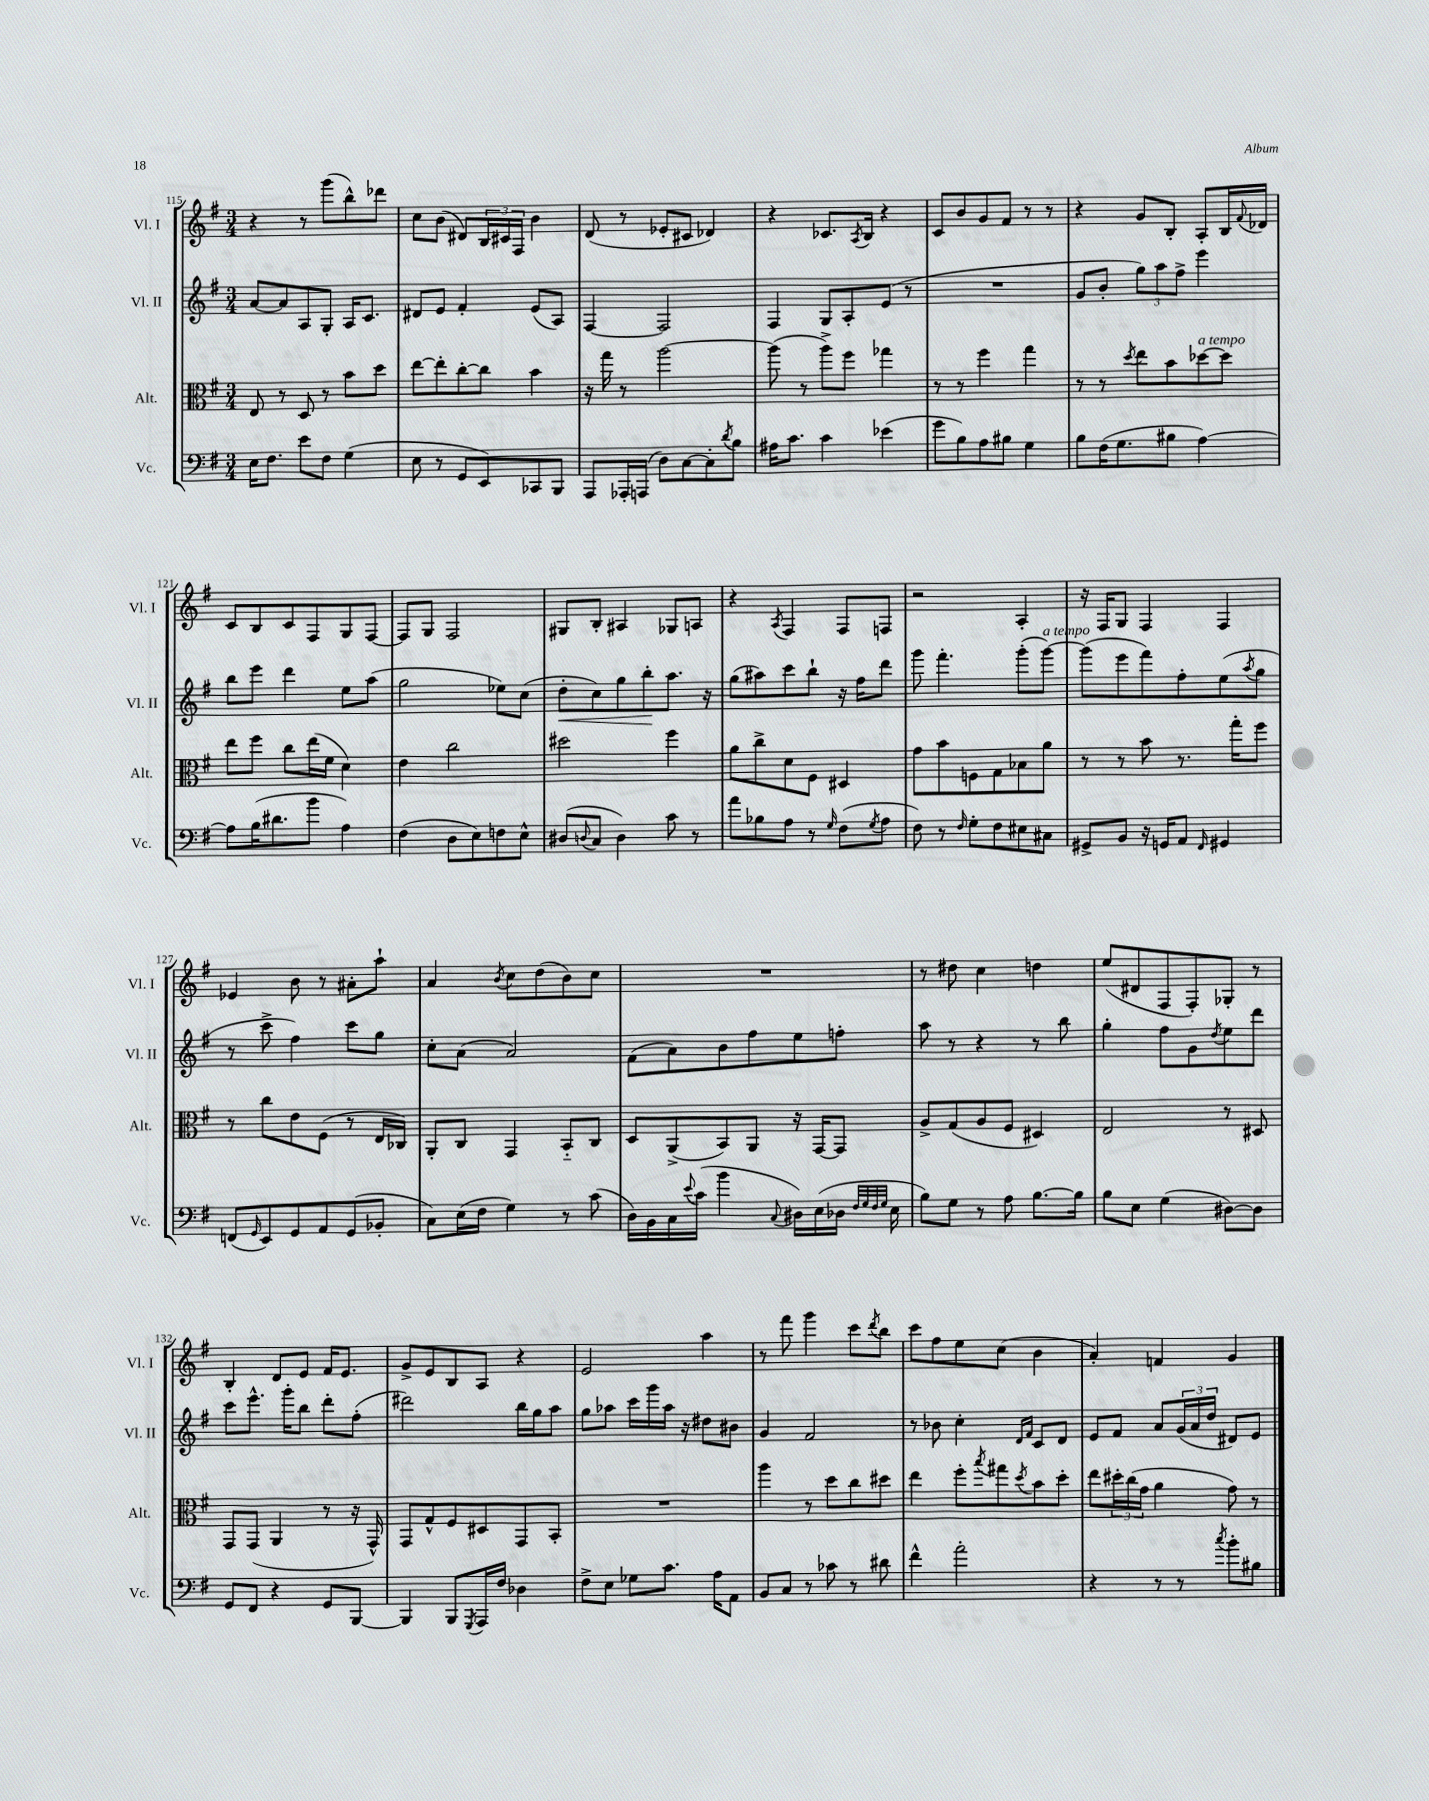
<<
\new StaffGroup <<
\new Staff = "s0" \with { instrumentName = "Vl. I" shortInstrumentName = "Vl. I" } {
    \clef treble \key g \major \numericTimeSignature \time 3/4
    r4 r8 g'''8( b''8-^) des'''8 |
    c''8 b'8( dis'8) \tuplet 3/2 { b16 cis'16 fis16 } b'4 |
    d'8( r8 ees'8-. cis'8 des'4) |
    r4 ces'8. \acciaccatura { a8 } b16 r4 |
    c'8 b'8 g'8 fis'8 r8 r8 |
    r4 g'8 b8-. a8-. b16 \appoggiatura { fis'8 } des'16 |
    c'8 b8 c'8 fis8 g8 fis8~ |
    fis8 g8 fis2 |
    gis8 b8-. ais4 ges8 a8 |
    r4 \acciaccatura { a8 } fis4 fis8 f8 |
    r2 a4-. |
    r16 fis16 g8 fis4 fis4 |
    ees'4 b'8 r8 ais'8-. a''8-! |
    a'4 \acciaccatura { b'8 } c''8 d''8( b'8) c''8 |
    R2. |
    r8 dis''8 c''4 d''4 |
    e''8( dis'8 fis8 fis8-.) ges8-. r8 |
    b4-. d'8 e'8 fis'16 e'8. |
    g'8-> e'8 b8 a8 r4 |
    e'2 a''4 |
    r8 fis'''8 g'''4 c'''8 \acciaccatura { d'''8 } b''8 |
    c'''8 fis''8 e''8 c''8( b'4 |
    a'4-.) f'4 g'4 \bar "|." |
}
\new Staff = "s1" \with { instrumentName = "Vl. II" shortInstrumentName = "Vl. II" } {
    \clef treble \key g \major \numericTimeSignature \time 3/4
    a'8~ a'8 a8 g8-. a16 c'8. |
    dis'8 e'8 fis'4-. e'8( a8) |
    fis4~ fis2 |
    fis4 g8 a8-. e'8( r8 |
    R2. |
    g'8 b'8-. \tuplet 3/2 { g''8) a''8 fis''8-> } e'''4 |
    b''8 e'''8 d'''4 e''8 a''8( |
    g''2 ees''8) c''8( |
    d''8-.\< c''8) g''8 b''8-.\! a''8. r16 |
    g''8( ais''8) c'''8 b''8-! r16 fis''16 d'''8 |
    g'''8 fis'''4.-. g'''8-.( g'''8~^\markup { \italic "a tempo" }) |
    g'''8( e'''8 fis'''8) fis''8-. e''8( \acciaccatura { a''8 } g''8 |
    r8 c'''8-> fis''4) c'''8 g''8 |
    c''8-. a'8( a'2) |
    fis'8( a'8) b'8 fis''8 e''8 f''8-. |
    a''8 r8 r4 r8 b''8 |
    g''4-. fis''8 g'8 \acciaccatura { d''8 } e''8 d'''8 |
    c'''8 e'''8.-^ g'''16-. b''8 d'''8-. fis''8-.( |
    dis'''2) b''16 g''16 a''8 |
    g''8 aes''8 c'''16 g'''16 aes''16 r16 dis''8 bis'8 |
    g'4 fis'2 |
    r8 bes'8 c''4-. \grace { d'16 fis'16 } c'8 d'8 |
    e'8 fis'8 a'8 \tuplet 3/2 { g'16( a'16 d''16 } dis'8) e'8 \bar "|." |
}
\new Staff = "s2" \with { instrumentName = "Alt." shortInstrumentName = "Alt." } {
    \clef alto \key g \major \numericTimeSignature \time 3/4
    e8 r8 d8 r8 b'8 d''8 |
    e''8~ e''8-. c''8~-. c''8 b'4 |
    r16 g''16 r8 a''2~ |
    a''8( r8 a''8->) fis''8 ges''4 |
    r8 r8 fis''4 g''4 |
    r8 r8 \acciaccatura { d''8 } e''8 b'8 des''8~^\markup { \italic "a tempo" } des''8 |
    e''8 fis''8 c''8 e''16( fis'16 d'4) |
    e'4 c''2 |
    dis''2 fis''4 |
    a'8 c''8-> d'8 fis8 dis4 |
    g'8 b'8 f8 g8 bes8 a'8 |
    r8 r8 b'8 r8. g''16-. fis''8 |
    r8 c''8 e'8 fis8( r8 e16 ces16) |
    a,8-. c8 g,4 b,8-_ c8 |
    d8 a,8->( b,8) a,8 r16 g,16~ g,8 |
    a8-> g8( a8 fis8 dis4) |
    e2 r8 dis8 |
    g,8 g,8( a,4 r8 r16 g,16-^) |
    g,8 g8-^ fis8 dis8 g,8 b,8-. |
    R2. |
    a''4 r8 d''8 c''8 dis''8 |
    e''4 fis''8-. \acciaccatura { b''8 } gis''8 \acciaccatura { d''8 } b'8 d''8-. |
    e''8 \tuplet 3/2 { dis''16-. c''16( g'16 } a'4 g'8) r8 \bar "|." |
}
\new Staff = "s3" \with { instrumentName = "Vc." shortInstrumentName = "Vc." } {
    \clef bass \key g \major \numericTimeSignature \time 3/4
    e16 fis8. e'8 fis8 g4( |
    e8 r8 g,8 e,8) ces,8 b,,8 |
    a,,8 aes,,16-. a,,16( d8) c8~ c8-. \acciaccatura { d'8 } b8 |
    ais16 c'8. c'4 ees'4( |
    g'8 b8) a8 bis8 g4 |
    b8 fis16( g8. bis8 a4~) |
    a8 b16( dis'8. b'8 a4) |
    fis4( d8 e8) f8 e8-^ |
    dis8( \appoggiatura { d8 } c8 d4) c'8 r8 |
    a'8 bes8 a8 r8 \grace { g16 } fis8( \acciaccatura { g8 } a8 |
    fis8) r8 \grace { fis16 } g8-. fis8 eis8 cis8 |
    gis,8-> b,8 r16 g,16 a,8 \grace { fis,16 } gis,4 |
    f,8( \grace { g,16 } e,8) g,8 a,8 g,8( bes,8-. |
    c8) e16( fis16 g4) r8 c'8( |
    d16) b,16 c16 \appoggiatura { e'8 } c'16( b'4 \appoggiatura { c8 } dis16) e16( des16 \grace { fis32 g32 fis32 g32 } e16 |
    b8) g8 r8 a8 b8.~ b16 |
    b8 e8 g4( dis8~) dis8 |
    g,8 fis,8 r4 g,8 b,,8~ |
    b,,4 b,,8 \acciaccatura { g,,8 } a,,16 fis16 des4 |
    fis8-> e8 ges8 c'8. a16 a,8 |
    b,8 c8 r8 ces'8 r8 dis'8 |
    fis'4-^ a'2-. |
    r4 r8 r8 \acciaccatura { c''8 } b'8-. bis8 \bar "|." |
}
>>
>>
\layout { \context { \Score currentBarNumber = #115 } }
